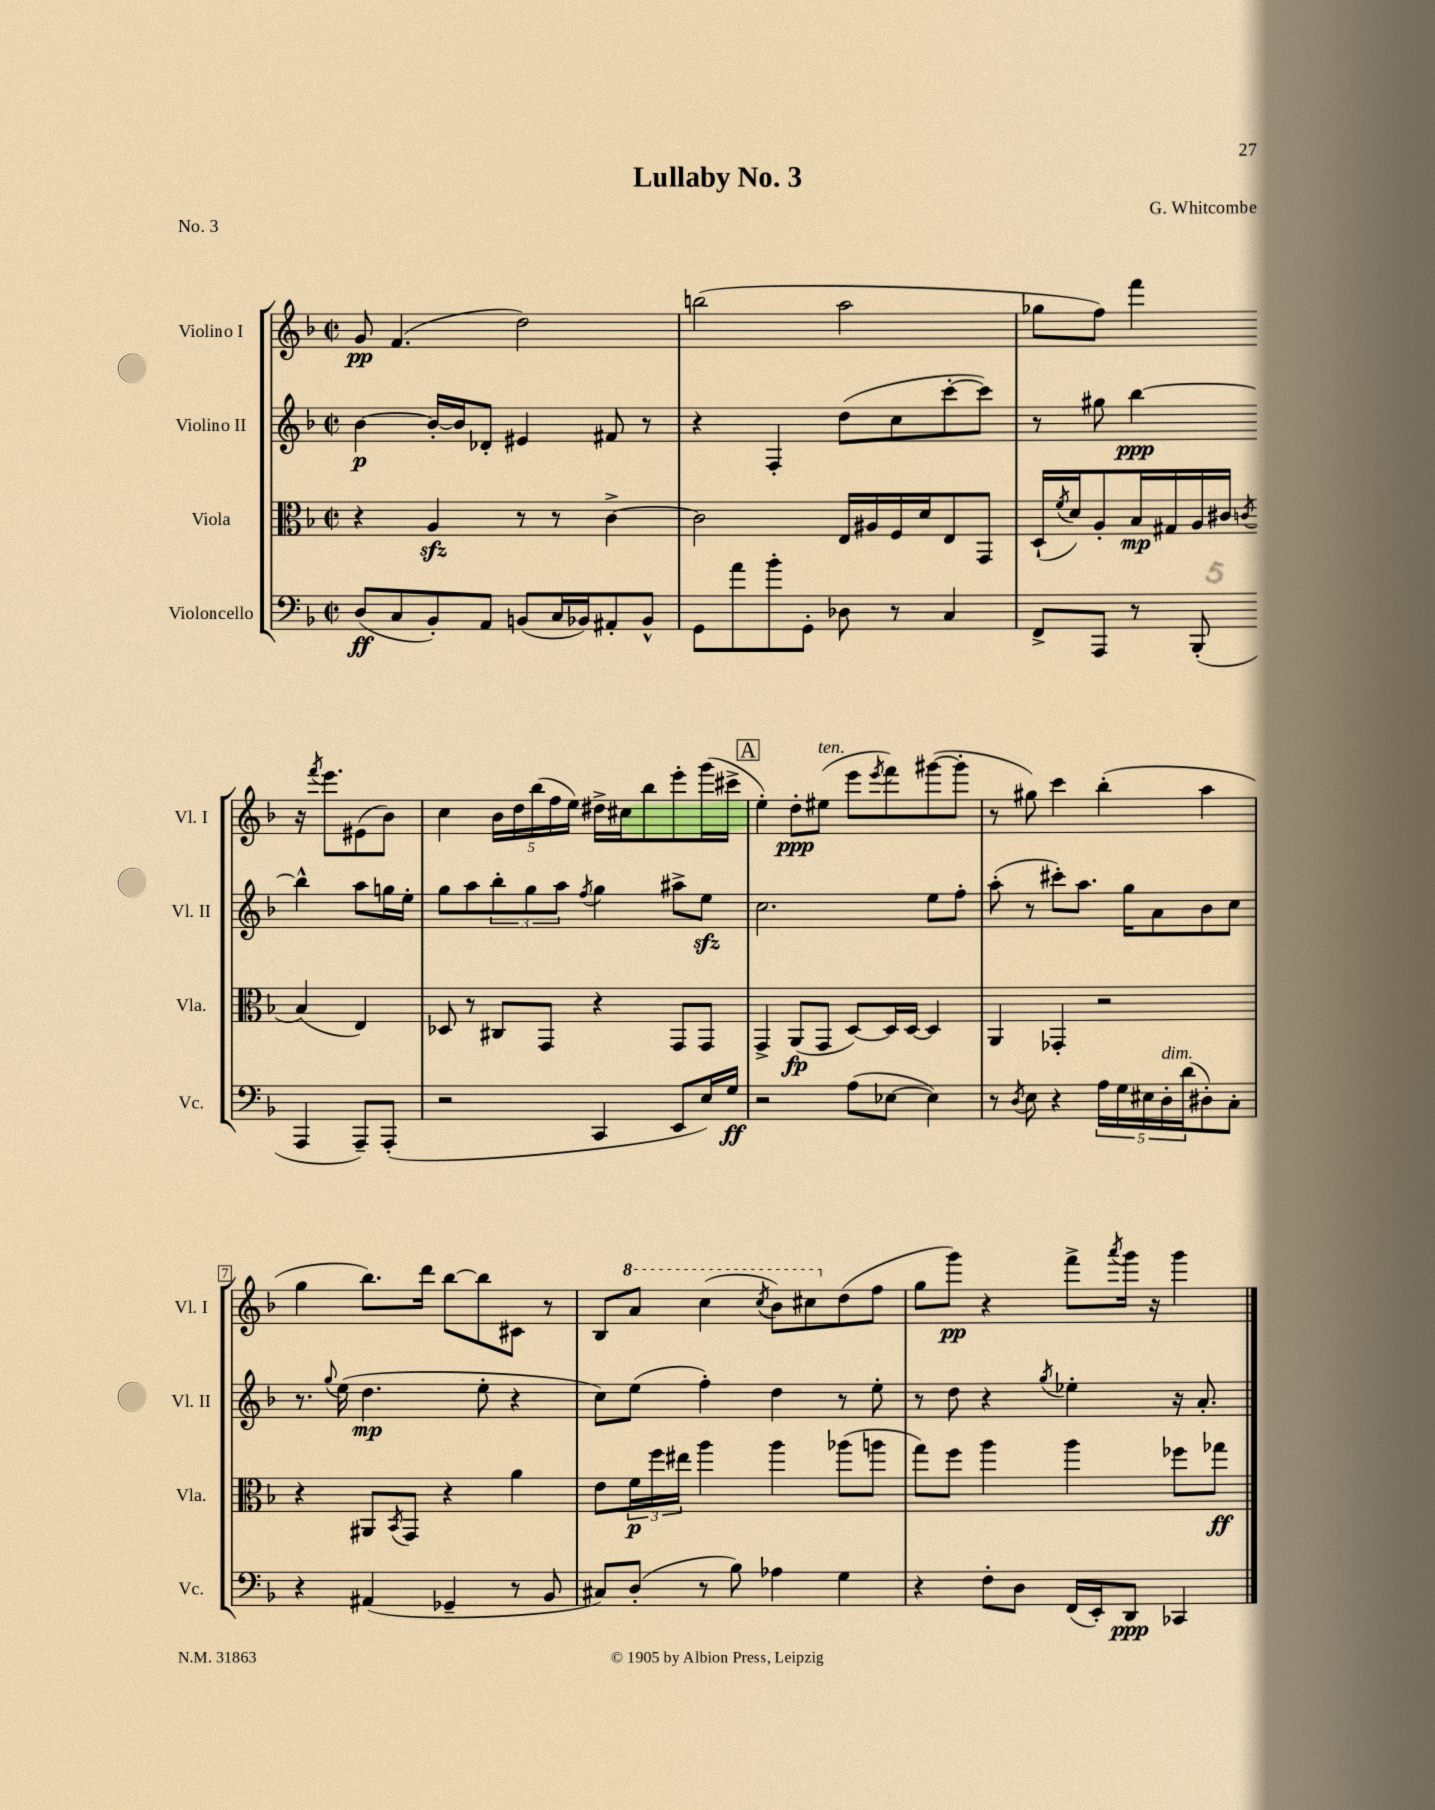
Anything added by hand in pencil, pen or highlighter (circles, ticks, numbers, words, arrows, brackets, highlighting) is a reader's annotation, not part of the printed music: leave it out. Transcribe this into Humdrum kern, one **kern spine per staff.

**kern	**dynam	**kern	**dynam	**kern	**dynam	**kern	**dynam
*part4	*part4	*part3	*part3	*part2	*part2	*part1	*part1
*staff4	*staff4	*staff3	*staff3	*staff2	*staff2	*staff1	*staff1
*I"Violoncello	*	*I"Viola	*	*I"Violino II	*	*I"Violino I	*
*I'Vc.	*	*I'Vla.	*	*I'Vl. II	*	*I'Vl. I	*
*clefF4	*	*clefC3	*	*clefG2	*	*clefG2	*
*k[b-]	*	*k[b-]	*	*k[b-]	*	*k[b-]	*
*M2/2	*	*M2/2	*	*M2/2	*	*M2/2	*
*met(c|)	*	*met(c|)	*	*met(c|)	*	*met(c|)	*
=1	=1	=1	=1	=1	=1	=1	=1
(8D/L	ff	4r	.	[4b-\	p	8g/	pp
8C/	.	.	.	.	.	(4.f/	.
8BB-'/)	.	4Azz/	.	16b-'/LL_	.	.	.
.	.	.	.	16b-/J]	.	.	.
8AA/J	.	.	.	8d-X'/J	.	.	.
(8BBn/L	.	8r	.	4e#X/	.	2dd\)	.
16C/L	.	8r	.	.	.	.	.
16BB-X/J)	.	.	.	.	.	.	.
8AA#X'/	.	[4c^\	.	8f#X/	.	.	.
8BB-^^/J	.	.	.	8r	.	.	.
=2	=2	=2	=2	=2	=2	=2	=2
8GG\L	.	2c\]	.	4r	.	(2bbn\	.
8a\	.	.	.	.	.	.	.
8b-'\	.	.	.	4F'/	.	.	.
8GG'\J	.	.	.	.	.	.	.
8D-X\	.	16E/LL	.	(8dd\L	.	2aa\	.
.	.	16A#X/	.	.	.	.	.
8r	.	16F/	.	8cc\	.	.	.
.	.	16d/J	.	.	.	.	.
4C/	.	8E/	.	[8ccc'\	.	.	.
.	.	8GG/J	.	8ccc\J])	.	.	.
=3	=3	=3	=3	=3	=3	=3	=3
8FF^/L	.	(16D`/LL	.	8r	.	8gg-X\L	.
.	.	8qf/	.	.	.	.	.
.	.	16d/J)	.	.	.	.	.
8AAA/J	.	8A'/	.	8gg#X\	.	8ff\J)	.
8r	.	16B-/L	mp	[4bb-\	ppp	4fff\	.
.	.	16G#X/	.	.	.	.	.
(8BBB-'/	.	16A/	.	.	.	.	.
.	.	16c#X/JJ	.	.	.	.	.
.	.	8qcn/	.	.	.	.	.
4AAA/	.	(4B-/	.	4bb-^^\]	.	16r	.
.	.	.	.	.	.	8qfff/	.
.	.	.	.	.	.	8.eee\L	.
8AAA~/L)	.	4E/)	.	8aa\L	.	(8e#X\	.
(8AAA'/J	.	.	.	16ggn\L	.	8b-\J)	.
.	.	.	.	16ee'\JJ	.	.	.
!!LO:LB:g=z
=4	=4	=4	=4	=4	=4	=4	=4
2r	.	8D-X/	.	8gg\L	.	4cc\	.
.	.	8r	.	8aa\	.	.	.
.	.	8C#X/L	.	12bb-'\	.	20b-\LL	.
.	.	.	.	.	.	20dd\	.
.	.	.	.	12gg\	.	.	.
.	.	.	.	.	.	(20bb-\	.
.	.	8GG/J	.	.	.	.	.
.	.	.	.	.	.	20ff\	.
.	.	.	.	12aa\J	.	.	.
.	.	.	.	.	.	20ee\JJ)	.
.	.	.	.	8qff/	.	.	.
4CC/	.	4r	.	4gg\	.	16dd#X^\LL	.
.	.	.	.	.	.	16cc#X\J	.
.	.	.	.	.	.	8bb-\	.
8EE/L	.	8GG/L	.	8aa#X^\L	.	8eee'\	.
16E/L)	.	8GG/J	.	8eezz\J	.	(16ggg\L	.
16G/JJ	ff	.	.	.	.	16ccc#X^\JJ	.
!!LO:REH:place=s1:t=A
=5	=5	=5	=5	=5	=5	=5	=5
2r	.	4GG^/	.	2.cc\	.	4ee'\)	.
.	.	(8AA/L	fp	.	.	8dd'\L	ppp
!	!	!	!	!	!	!LO:TX:a:i:t=ten.	!
.	.	8GG/J	.	.	.	(8ee#X\J	.
(8A\L	.	[8D/L)	.	.	.	8eee\L	.
.	.	.	.	.	.	8qeee/	.
[8E-X\J	.	16D/L]	.	.	.	8fff\)	.
.	.	[16D/JJ	.	.	.	.	.
4E-\])	.	4D/]	.	8ee\L	.	([8ggg#X\	.
.	.	.	.	8ff'\J	.	8ggg#'\J]	.
=6	=6	=6	=6	=6	=6	=6	=6
8r	.	4AA/	.	(8aa'\	.	8r	.
8qD/	.	.	.	.	.	.	.
8E\	.	.	.	8r	.	8gg#X\)	.
4r	.	4GG-X'/	.	8ccc#X'\L)	.	4ccc\	.
.	.	.	.	8.aa\J	.	.	.
20A\LL	.	2r	.	.	.	(4bb-'\	.
20G\	.	.	.	.	.	.	.
.	.	.	.	16gg\KL	.	.	.
20E#X\	.	.	.	.	.	.	.
.	.	.	.	8a\	.	.	.
!LO:TX:a:i:t=dim.	!	!	!	!	!	!	!
20D'\	.	.	.	.	.	.	.
(20d\J	.	.	.	.	.	.	.
8D#X'\)	.	.	.	8b-\	.	4aa\	.
8C'\J	.	.	.	8cc\J	.	.	.
!!LO:LB:g=z
=7	=7	=7	=7	=7	=7	=7	=7
4r	.	4r	.	8.r	.	4gg\	.
.	.	.	.	8qqgg/	.	.	.
.	.	.	.	(16ee\	.	.	.
(4AA#X/	.	8AA#X/L	.	4.dd\	mp	8.bb-\L)	.
.	.	8qBB-/	.	.	.	.	.
.	.	8GG/J	.	.	.	.	.
.	.	.	.	.	.	16ddd\Jk	.
4GG-X~/	.	4r	.	.	.	[8bb-\L	.
.	.	.	.	8ee'\	.	8bb-\]	.
8r	.	4a\	.	4r	.	8c#X\J	.
8BB-/	.	.	.	.	.	8r	.
=8	=8	=8	=8	=8	=8	=8	=8
8C#X/L)	.	8e\L	.	8cc\L)	.	8B-/L	.
*	*	*	*	*	*	*8va	*
(8D'/J	.	24f\L	p	(8ee\J	.	8aa/J	.
.	.	24ff\	.	.	.	.	.
.	.	24ee#X\JJ	.	.	.	.	.
8r	.	4aa\	.	4ff'\)	.	(4ccc\	.
8B-\)	.	.	.	.	.	.	.
.	.	.	.	.	.	8qccc/	.
4A-X\	.	4aa\	.	4dd\	.	8bb-\L)	.
.	.	.	.	.	.	8ccc#X\	.
*	*	*	*	*	*	*X8va	*
4G\	.	(8aa-X\L	.	8r	.	(8dd\	.
.	.	8aan\J	.	8ee'\	.	8ff\J	.
=9	=9	=9	=9	=9	=9	=9	=9
4r	.	8gg\L)	.	8r	.	8gg\L	.
.	.	8ff\J	.	8dd\	.	8ggg\J)	pp
8F'\L	.	4aa\	.	4r	.	4r	.
8D\J	.	.	.	.	.	.	.
.	.	.	.	8qgg/	.	.	.
(16FF/LL	.	4aa\	.	4ee-X'\	.	8fff^\L	.
16EE'/J)	.	.	.	.	.	.	.
.	.	.	.	.	.	8qaaa/	.
8DD/J	ppp	.	.	.	.	16ggg\Jk	.
.	.	.	.	.	.	16r	.
4CC-X/	.	8ff-X\L	.	16r	.	4ggg\	.
.	.	.	.	8.a'/	.	.	.
.	.	8gg-X\J	ff	.	.	.	.
==	==	==	==	==	==	==	==
*-	*-	*-	*-	*-	*-	*-	*-
